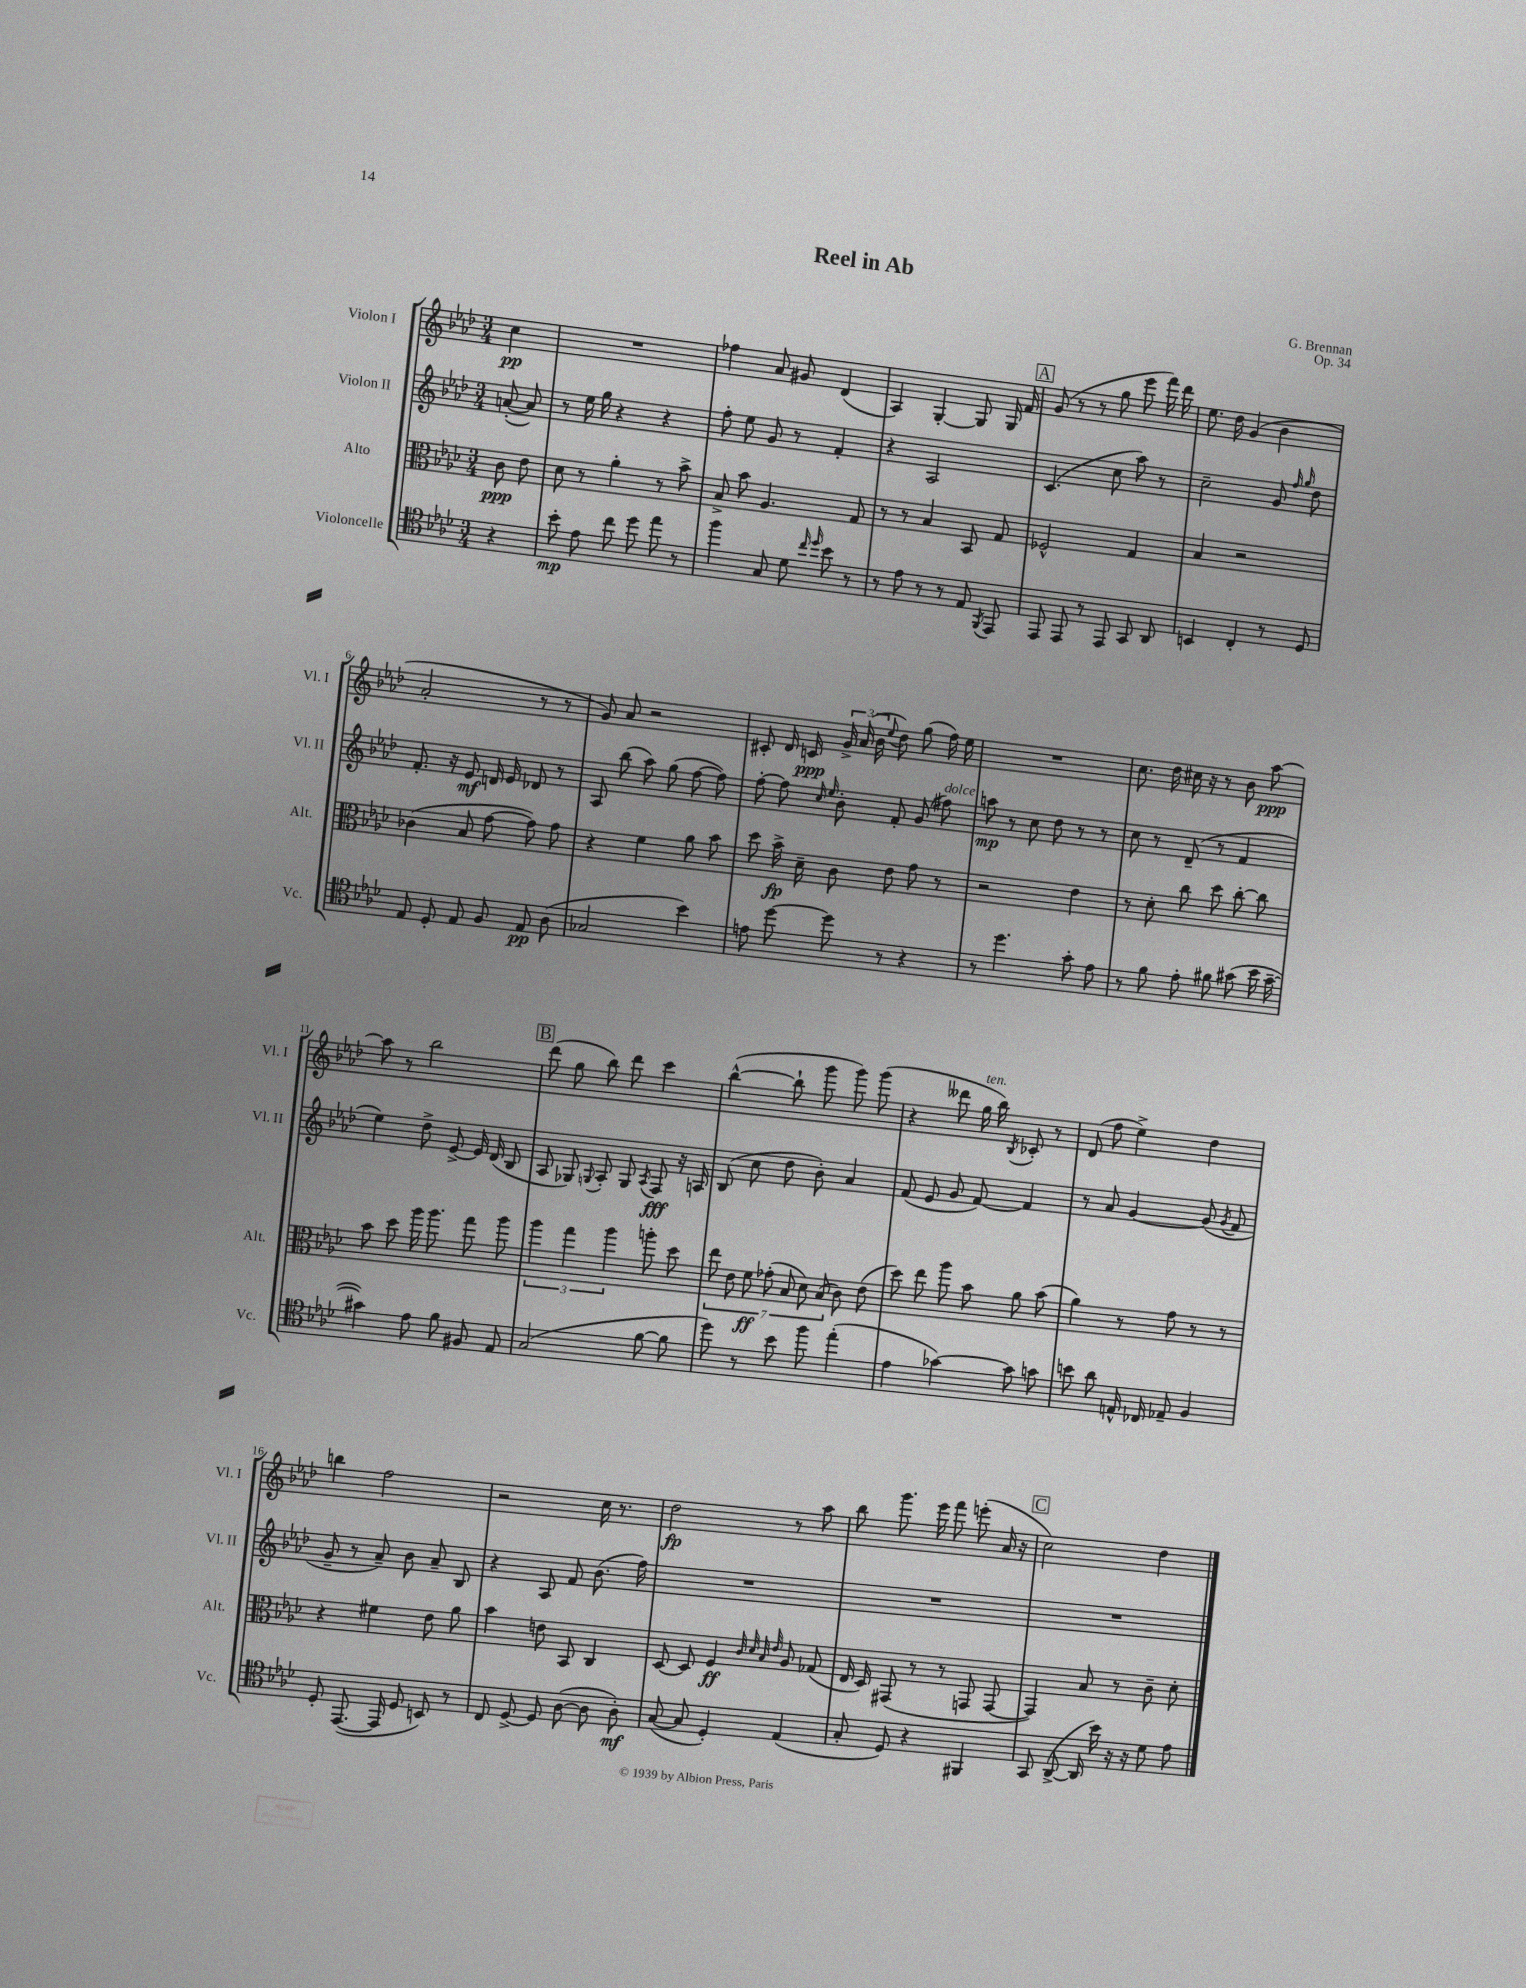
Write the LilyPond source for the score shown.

\header { title = "Reel in Ab" composer = "G. Brennan" opus = "Op. 34" }
<<
\new StaffGroup <<
\new Staff = "s0" \with { instrumentName = "Violon I" shortInstrumentName = "Vl. I" } {
    \clef treble \key aes \major \numericTimeSignature \time 3/4 \partial 4
    \autoBeamOff c''4\pp |
    R2. |
    fes''4 aes'8 gis'8 des'4( |
    aes4) g4~-. g8 g16 f'16 |
    \mark \markup { \box "A" } g'8( r8 r8 g''8 ees'''8 f'''16) des'''16 |
    ees''8. des''16 g'4( bes'4 |
    aes'2-. r8 r8 |
    g'8) aes'8 r2 |
    cis'8-. des'16 c'16\ppp \tuplet 3/2 { g'16-> aes'16( bes'16 } \appoggiatura { ees''8 } des''8) g''8( f''16) ees''16 |
    R2. |
    c''8. des''16 cis''16 r16 r8 bes'8 aes''8~\ppp |
    aes''8 r8 bes''2 |
    \mark \markup { \box "B" } des'''8( g''8 bes''8) des'''8 c'''4 |
    bes''4~-^( bes''8-! g'''8 g'''8) g'''8( |
    r4 deses'''8 g''16^\markup { \italic "ten." } bes''16) \acciaccatura { bes8 } ces'8-. r8 |
    des'8( f''8 ees''4->) des''4 |
    b''4 f''2 |
    r2 c''16 r8. |
    des''2\fp r8 aes''8 |
    bes''8 g'''8. ees'''16 f'''8 e'''8-.( aes'16 r16 |
    \mark \markup { \box "C" } c''2) des''4 \bar "|." |
}
\new Staff = "s1" \with { instrumentName = "Violon II" shortInstrumentName = "Vl. II" } {
    \clef treble \key aes \major \numericTimeSignature \time 3/4 \partial 4
    \autoBeamOff a'8~-.( a'8) |
    r8 ees''16 g''16 r4 r4 |
    f''8-. ees''8 g'8 r8 f'4-. |
    r4 aes2 |
    \mark \markup { \box "A" } c'4.( c''8 aes''8) r8 |
    c''2-- g'8 \grace { f''16 g''16 } des''8 |
    f'8.-. r16 ees'8\mf d'16 ees'16 des'8 r8 |
    aes8 bes''8( aes''8) g''8( f''8~ f''8) |
    f''8~-. f''8 \grace { c''16 ees''16 } bes'8-. f'8-. g'8( fis''8^\markup { \italic "dolce" }) |
    a''8\mp r8 c''8 des''8 r8 r8 |
    c''8 r8 des'8--( r8 f'4 |
    ees''4) des''8-> ees'8~-> ees'16 des'16( bes8 |
    \mark \markup { \box "B" } aes8 ges8) \appoggiatura { g8 } aes8-. g8 \acciaccatura { aes8 } f8\fff r16 a16 |
    bes8( c''8 des''8 bes'8-.) aes'4 |
    f'8( ees'8 g'8 f'8~) f'4 |
    r8 aes'8 g'4~ g'8( \acciaccatura { g'8 } f'8 |
    g'8-- r8 aes'8--) bes'8 aes'8-- bes8 |
    r4 aes8 f'8 bes'8.( f''16) |
    R2. |
    R2. |
    \mark \markup { \box "C" } R2. \bar "|." |
}
\new Staff = "s2" \with { instrumentName = "Alto" shortInstrumentName = "Alt." } {
    \clef alto \key aes \major \numericTimeSignature \time 3/4 \partial 4
    \autoBeamOff c'8\ppp ees'8 |
    des'8 r8 aes'4-. r8 bes'8-> |
    bes8-> bes'8 aes4. g8 |
    r8 r8 bes4 bes,8 g8 |
    \mark \markup { \box "A" } fes2-^ g4 |
    bes4 r2 |
    ces'4( bes8 g'8~ g'8) g'8 |
    r4 f'4 aes'8 bes'8 |
    des''8 bes'16->\fp des'16-- c'8 ees'8 g'8 r8 |
    r2 ees'4 |
    r8 des'8-. c''8 des''8 c''8~-. c''8 |
    bes'8 des''8 aes''16 aes''8. g''8 aes''8 |
    \mark \markup { \box "B" } \tuplet 3/2 { aes''4 g''4 aes''4 } a''8-. des''8 |
    \tuplet 7/4 { ees''8 ees'8 f'8\ff ges'8-.( bes8 des'8) bes8( } c'8) ees'8( |
    des''8) ees''8 aes''8 bes'8 aes'8 bes'8( |
    aes'4) r8 g'8 r8 r8 |
    r4 fis'4 ees'8 aes'8 |
    bes'4 e'8 bes,8 c4 |
    des8~ des8 f4\ff \grace { c'32 des'32 bes32 ees'32 } aes8 ges8( |
    ees16 des16) gis,8( r8 r8 g,8 g,8~ |
    \mark \markup { \box "C" } g,4) bes8 r8 c'8-- des'8-. \bar "|." |
}
\new Staff = "s3" \with { instrumentName = "Violoncelle" shortInstrumentName = "Vc." } {
    \clef tenor \key aes \major \numericTimeSignature \time 3/4 \partial 4
    \autoBeamOff r4 |
    bes'8-.\mp ees'8 c''8 des''8 ees''8 r8 |
    f''4 g8 des'8 \grace { c''16 des''16 } bes'8 r8 |
    r8 ees'8 r8 r8 ees8 \acciaccatura { f,8 } ees,8 |
    \mark \markup { \box "A" } ees,8 ees,8 r8 ees,8 g,8 aes,8 |
    b,4 c4-. r8 des8 |
    ees8 des8-. ees8 f8 ees8\pp aes8( |
    ges2 bes'4) |
    e'8 des''8~ des''8 r8 r4 |
    r8 des''4. g'8-. ees'8 |
    r8 f'8 ees'8-. fis'8 gis'8( bes'16 gis'16~-- |
    gis'4) ees'8 f'8 fis8 ees8 |
    \mark \markup { \box "B" } g2( f'8~ f'8 |
    des''8) r8 bes'8 f''8 ees''4-.( |
    ees'4 ges'4~) ges'8 g'8 |
    b'8 aes'8 e16-^ ces16 ees8-- f4 |
    des8-. ees,8.~( ees,16 des8 b,8) r8 |
    c8 des8~-> des8 aes8~( aes8 aes8-.\mf) |
    g8~( g8 des4-.) ees4( |
    g8-. des8) r4 fis,4 |
    \mark \markup { \box "C" } g,8 aes,8~->( aes,16 bes'16) r16 r16 des'8 ees'8 \bar "|." |
}
>>
>>
